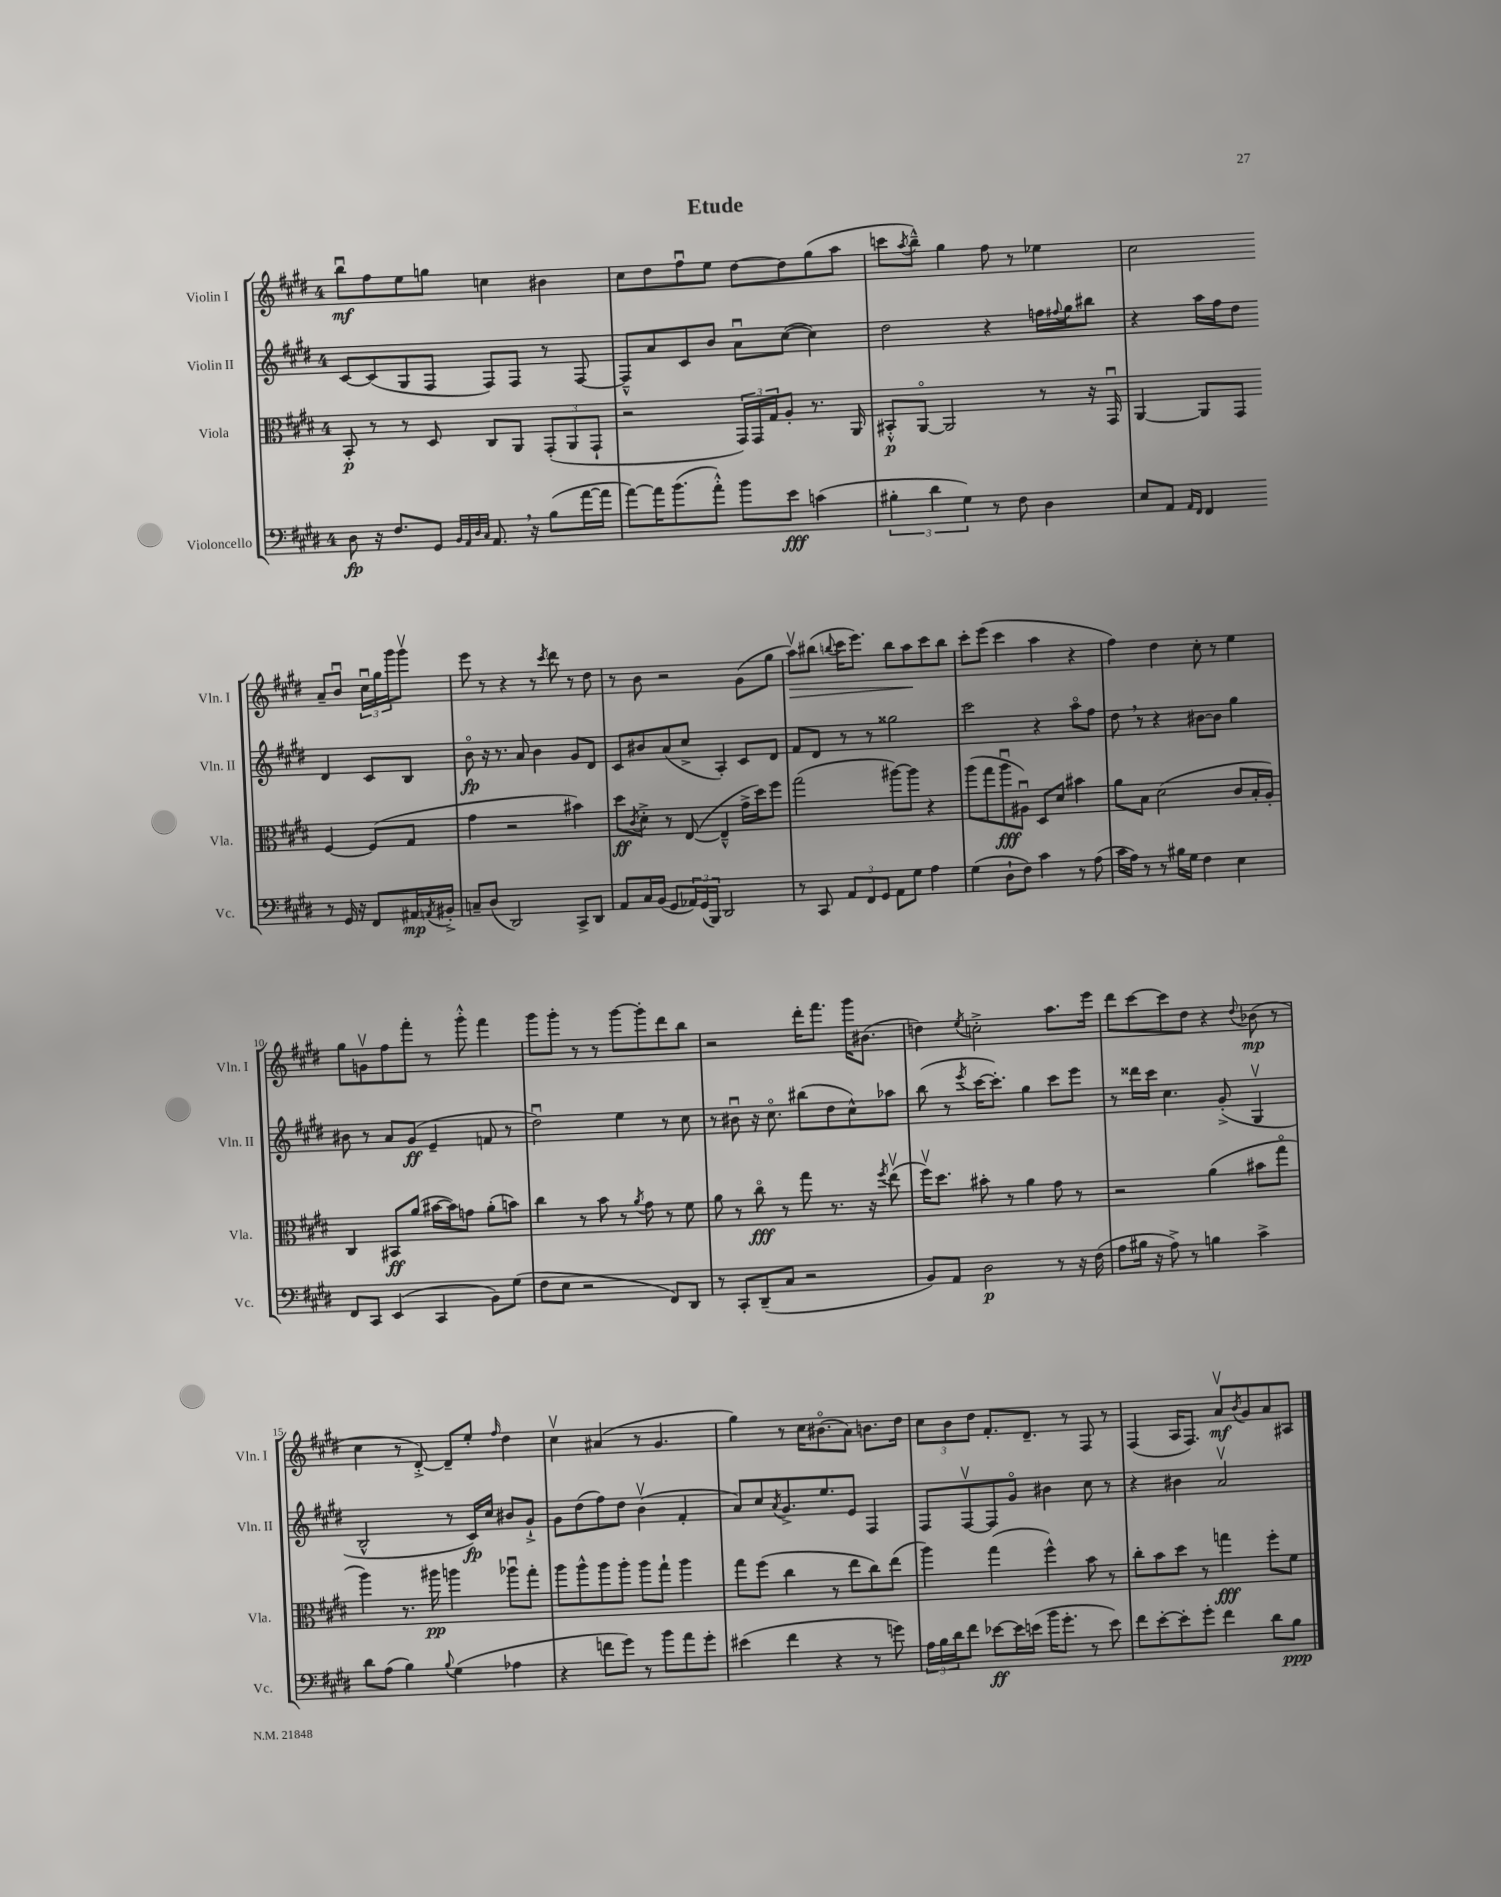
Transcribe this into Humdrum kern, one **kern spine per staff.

**kern	**kern	**kern	**kern
*staff4	*staff3	*staff2	*staff1
*clefF4	*clefC3	*clefG2	*clefG2
*k[f#c#g#d#]	*k[f#c#g#d#]	*k[f#c#g#d#]	*k[f#c#g#d#]
*M4/4	*M4/4	*M4/4	*M4/4
8D#	8BB'	[8c#	8bbu
16r	8r	(8c#]	8ff#
8.F#	.	.	.
.	8r	8G#	8ee
8GG#	8D#	8F#	8gg
32qqBB	.	.	.
32qqAA	.	.	.
32qqD#	.	.	.
32qqC#	.	.	.
8.AA	8C#	8F#)	4cc
.	8AA	8F#	.
16r	.	.	.
(8B	(12GG#'	8r	4b#
.	12AA	.	.
[16a	.	[8F#	.
.	12GG#`	.	.
16a]	.	.	.
=	=	=	=
[8a)	2r	8F#~^^]	8cc#
16a]	.	8a	8dd#
(8.b	.	.	.
.	.	8c#	8ff#u
8a'^^)	.	8b	8ee
8b	24GG#)	8au	[8dd#
.	24GG#	.	.
.	24G#	.	.
8e	8A'	([8cc#	8dd#]
(4c	8.r	4cc#])	(8gg#
.	.	.	8aa
.	16AA	.	.
=	=	=	=
6B#'	8BB#'^^	2dd#	8ccc
.	.	.	8qaa
.	[8AAo	.	8bb~^^)
6d#	.	.	.
.	2AA]	.	4gg#
6G#)	.	.	.
8r	.	4r	8ff#
8F#	.	.	8r
4D#	8r	16ff	4ee-
.	.	8qqff#	.
.	.	16gg#	.
.	16r	8bb#	.
.	16GG#u	.	.
=	=	=	=
8E	[4AA	4r	2cc#
8AA	.	.	.
16qqAA	.	.	.
16qqFF#	.	.	.
4FF#	8AA]	16aa	.
.	.	16ff#	.
.	8GG#	8dd#	.
8r	[4F#	4d#	8a~
16GG#	.	.	8bu
16r	.	.	.
8FF#	(8F#]	8c#	24cc#u
.	.	.	24gg#
.	.	.	24ggg#
16AA#	8G#	8B	8ggg#v
8qAA	.	.	.
16BB#'^	.	.	.
=	=	=	=
8C~	4g#	8bo	8eee
(8D#	.	16r	8r
.	.	8.r	.
2DD#)	2r	.	4r
.	.	8a	.
.	.	4b	8r
.	.	.	8qccc#
.	.	.	8ddd#
8CC#^	4b#)	8g#	8r
8DD#	.	8d#	8dd#
=	=	=	=
8AA	8dd#	8c#	8r
.	8qc#	.	.
16C#	8d#'^	8b#	8b
(16BB	.	.	.
8GG#	8r	(8a	2r
24AA-)	([8E	8cc#^	.
(24GG#	.	.	.
24BBB)	.	.	.
2DD#	4E~^^]	4A')	.
.	16g#^	8c#	(8g#
.	16dd#)	.	.
.	8ff#	8d#	8gg#
=	=	=	=
8r	(2gg#	8f#	8aav)
8CC#	.	8d#	(8bb#
.	.	.	8qqbb
12AA	.	8r	16ccc#
.	.	.	8.eee)
12FF#	.	.	.
.	.	8r	.
12GG#	.	.	.
8AA	[8aa#)	2gg##	8bb
8G#	8aa#]	.	8aa
4A	4r	.	8ccc#
.	.	.	8bb
=	=	=	=
(4G#	(8aa	2ccc#	8ccc#'
.	8gg#	.	(8eee
8D#`	8aau	.	4ccc#
8F#)	8A#u)	.	.
4c#	8D#	4r	4aa
.	8d#	.	.
8r	4b#	8aao	4r
(8A	.	8ff#	.
=	=	=	=
16c#	8a	8dd#	4ff#)
16A)	.	.	.
8r	8B	8r	.
8r	(2d#	4r	4dd#
16B#	.	.	.
16G#	.	.	.
4F#	.	[8b#	8cc#'
.	.	8b#]	8r
4E	8c#	4gg#	4ee
.	16B'	.	.
.	16A')	.	.
=	=	=	=
8FF#	4C#	8b#	8gg#
8CC#	.	8r	8gv
(4EE	8BB#	8a	8ff#
.	(8a	(8g#	8fff#'
4CC#	[16b#	4e~	8r
.	16b#])	.	.
.	8g	.	8ggg#'^^
8BB)	(8a'	8f	4fff#
(8G#	8b)	8r	.
=	=	=	=
8F#	4cc#	2dd#u)	8ggg#
8E	.	.	8ggg#'
2r	8r	.	8r
.	8b	.	8r
.	8r	4ee	[8ggg#
.	8qa	.	.
.	8g#	.	8ggg#']
8FF#)	8r	8r	8ddd#
8DD#	8f#	8cc#	8bb
=	=	=	=
8r	8a	8r	2r
8CC#'	8r	8b#u	.
(8DD#~	8cc#o	16r	.
.	.	8.cc#o	.
8C#	8r	.	.
2r	8gg#	(8bb#	16ddd#'
.	.	.	8.fff#
.	8.r	8dd#	.
.	.	8cc#^^)	16ggg#
.	16r	.	(8.b#
.	8qff#	.	.
.	(8eev	8aa-	.
=	=	=	=
8BB)	16ff#v)	(8bb	4dd)
.	8.dd#	.	.
8AA	.	8r	.
.	.	8qeee	8qee
2D#	8b#'	[16ccc#	2cc'^
.	.	8.ccc#'])	.
.	8r	.	.
.	4a	4gg#	.
8r	8g#	8ccc#	8.aa
16r	8r	8eee	.
(16F#	.	.	16eee
=	=	=	=
8A	2r	8r	8ddd#
16B#	.	16ddd##	[8ccc#
16r	.	16ccc#	.
8A^)	.	4.cc#	8ccc#]
8r	.	.	8dd#
4B	(4a	.	4r
.	.	(8g#'^	.
.	.	.	8qqdd#
4c#^	8b#	4G#v	(8b-
.	8gg#o	.	8r
=	=	=	=
8d#	4aa)	2B^^	4cc#
(8A	.	.	.
4B)	8.r	.	8r
.	.	.	[8d#'^)
.	16aa#	.	.
8qqB	.	.	.
(4G#	4aa	8r	8d#~]
.	.	16c#)	8ee'
.	.	16cc#	.
.	.	.	16qqff#
4A-	8aa-u	8b#	4dd#
.	8gg#'	8g#`^	.
=	=	=	=
4r	8aa	8g#	4cc#v
.	8aa^^	(8dd#	.
8f	8aa	8ff#)	(4a#
8g#)	8aa'	8dd#	.
8r	8aa	(4bv	8r
8b	8gg#`	.	4.g#
8a	4aa	4f#'	.
8g#'	.	.	.
=	=	=	=
(4e#	8gg#	8a)	4gg#)
.	(8ff#	8cc#	.
.	.	8qa	.
4f#	4cc#	8.g#^	8r
.	.	.	16cc#
.	.	8.ee	(8.b#o
4r	8r	.	.
.	8ee	8e	8a)
8r	8cc#)	4F#	8.b
8g)	(8ee	.	.
.	.	.	16dd#
=	=	=	=
24A	4aa)	8F#	12cc#
24B	.	.	.
24d#	.	.	12b
8f#	.	[8F#v	.
.	.	.	12dd#
[8e-	(4gg#	8F#]	8.f#'
16e-]	.	8g#o	.
(16e	.	.	8.d#~
16b	4ff#^^)	4b#	.
8.g#'	.	.	.
.	.	.	8r
8r	8b	8cc#	8F#
8e)	8r	8r	8r
=	=	=	=
8f#	8cc#'	4r	(4F#
[8e'	8b	.	.
8e']	8dd#	4b#	16A
.	.	.	8.F#)
8g#'	8r	.	.
4f#	4gg	2av	8av
.	.	.	8qb
.	.	.	8g#
8d#	8ff#'	.	8a
8B	8f#	.	8A#
==	==	==	==
*-	*-	*-	*-
